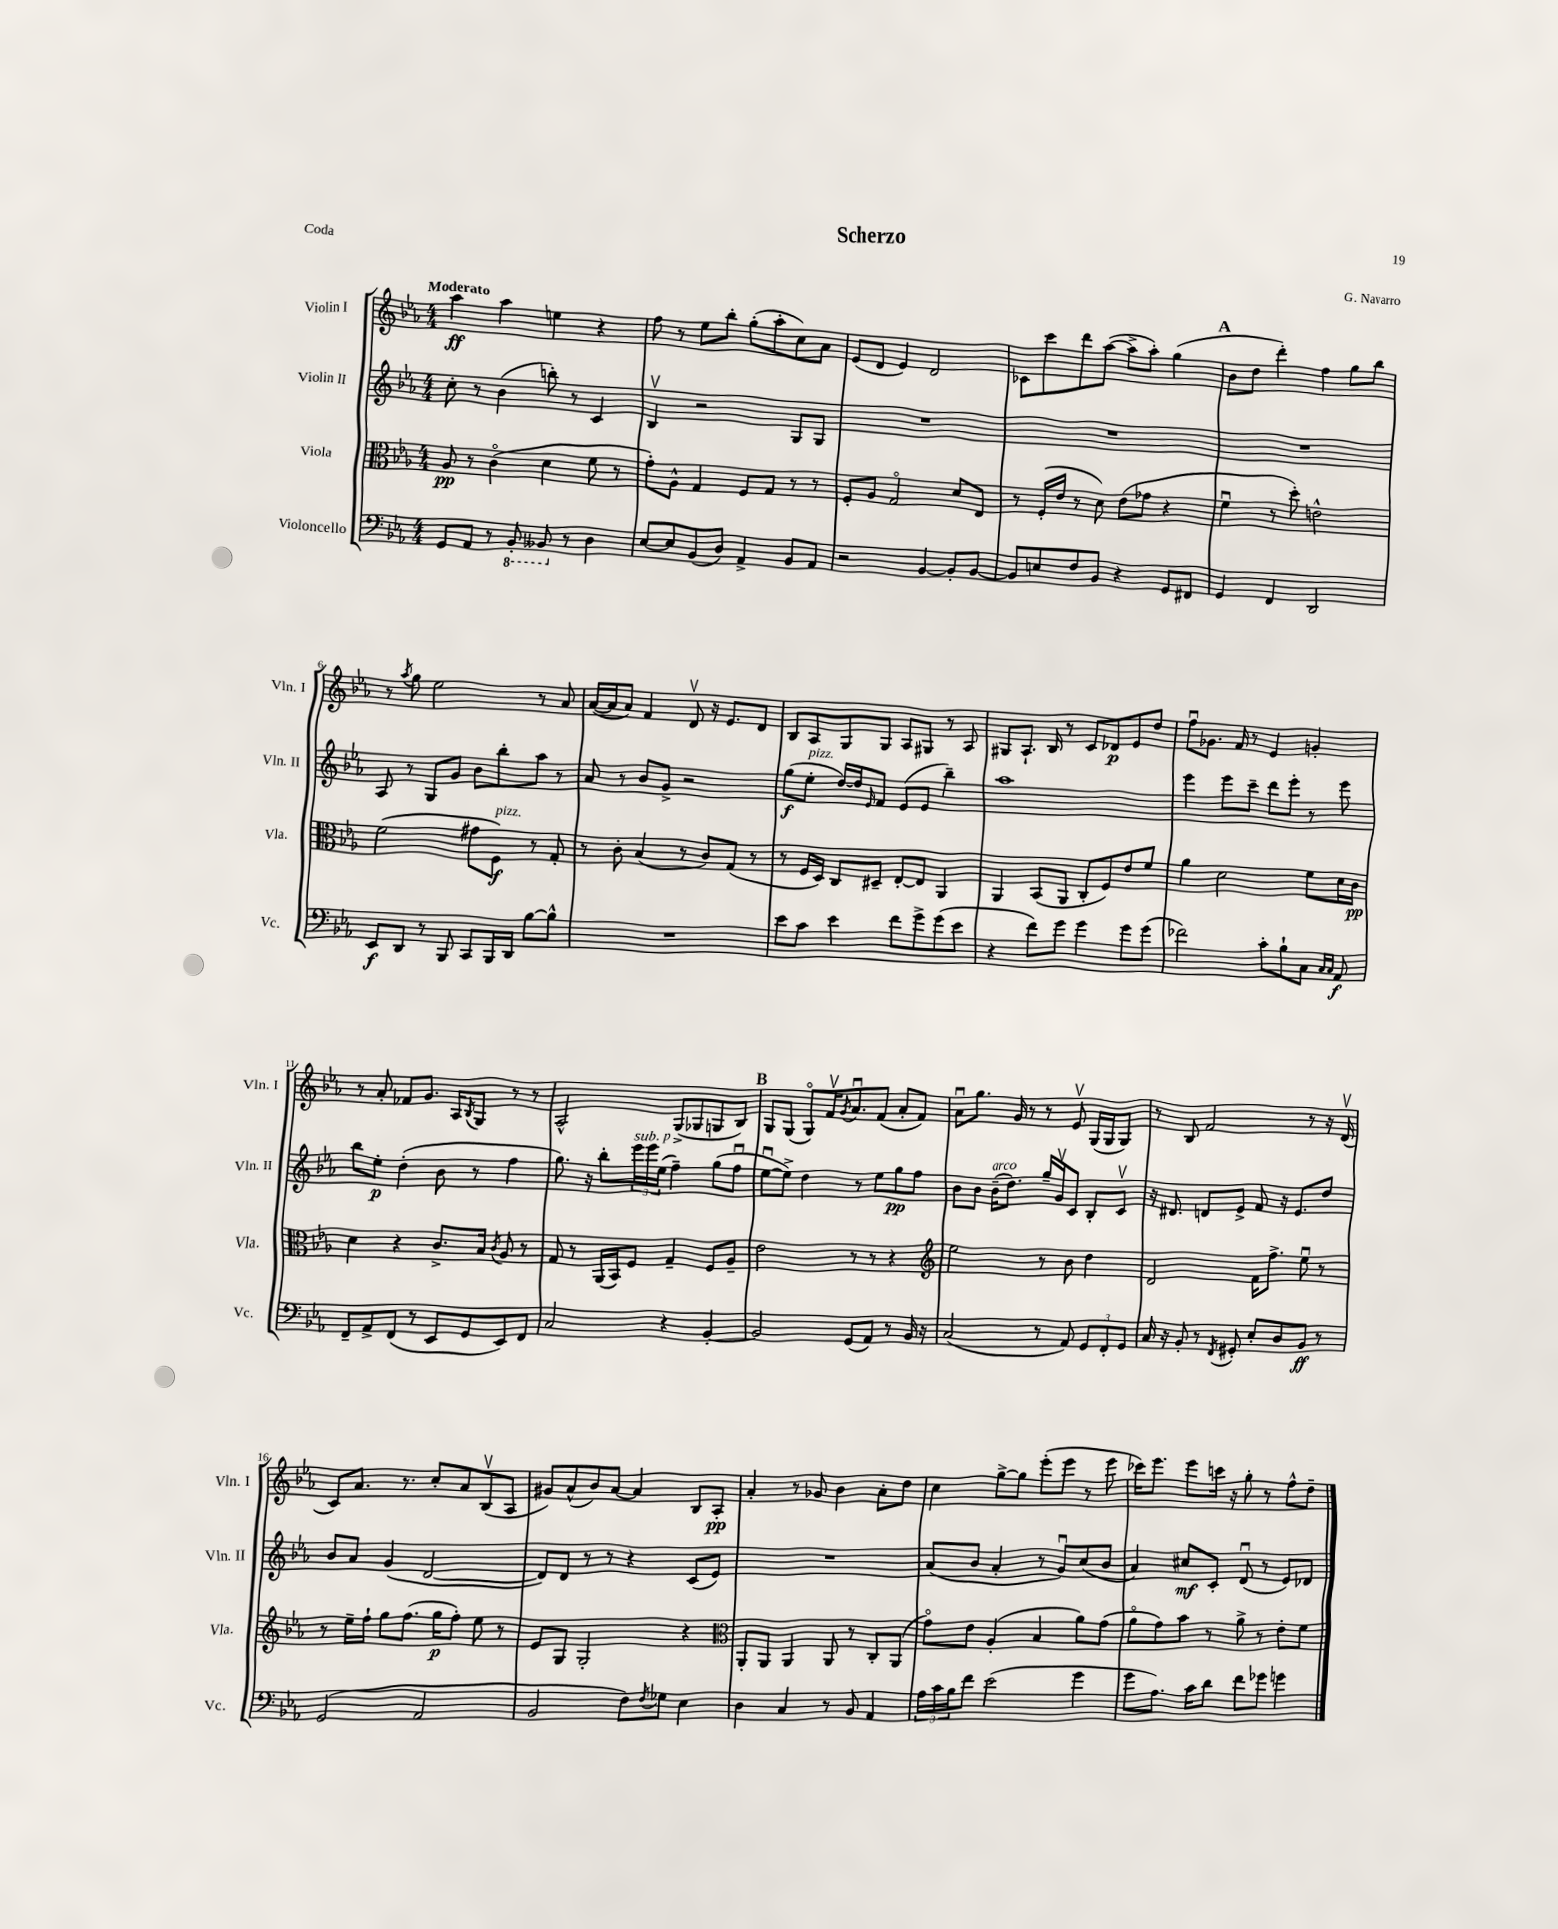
\header { title = "Scherzo" composer = "G. Navarro" piece = "Coda" }
<<
\new StaffGroup <<
\new Staff = "s0" \with { instrumentName = "Violin I" shortInstrumentName = "Vln. I" } {
    \clef treble \key ees \major \numericTimeSignature \time 4/4 \tempo "Moderato"
    aes''4\ff aes''4 e''4 r4 |
    f''8 r8 ees''8 bes''8-. g''8-.( aes''8-. c''8) aes'8 |
    ees'8( d'8 ees'4) d'2 |
    ces'8 c'''8 d'''8 aes''8~( aes''8-> aes''8-.) g''4( |
    \mark \markup { \bold "A" } bes'8 d''8 d'''4-.) f''4 g''8 bes''8 |
    r8 \acciaccatura { aes''8 } g''8 ees''2 r8 aes'8 |
    aes'16~( aes'16 aes'8) f'4 d'8\upbow r16 ees'8. d'8 |
    bes8 aes8 g8 g8 aes8 gis8 r8 aes8 |
    gis8 aes8.-! bes16 r8 c'8 des'8\p ees'8 d''8 |
    f''8\downbow ges'8. f'16 r8 ees'4 g'4-. |
    r8 aes'8-. fes'8 g'8. aes16 \acciaccatura { bes8 } g8 r8 r8 |
    aes2-^ g8->( ges8 g8 bes8) |
    \mark \markup { \bold "B" } g8 g8( g8\flageolet) f'16\upbow \acciaccatura { g'8 } aes'8.\downbow f'8( aes'8-. f'8) |
    aes'8\downbow g''8. g'16 r8 r8 ees'8\upbow g16( g16 g8) |
    r8 bes8 f'2 r8 r16 d'16\upbow( |
    c'8) aes'8. r8. c''8-. aes'8 bes8\upbow( aes8 |
    gis'8) aes'8-^( bes'8) aes'8~ aes'4 bes8 aes8-.\pp |
    aes'4-. r8 ges'8 bes'4 aes'8-. d''8 |
    c''4 g''8~-> g''8 ees'''8-.( ees'''8 r8 ees'''8 |
    ces'''16) ees'''8. ees'''8 c'''16 r16 g''8-. r8 f''8-^ d''8-- \bar "|." |
}
\new Staff = "s1" \with { instrumentName = "Violin II" shortInstrumentName = "Vln. II" } {
    \clef treble \key ees \major \numericTimeSignature \time 4/4
    c''8-. r8 bes'4( b''8-.) r8 c'4 |
    bes4\upbow r2 g8 g8 |
    R1 |
    R1 |
    \mark \markup { \bold "A" } R1 |
    aes8 r8 g8 g'8 bes'8 bes''8-. aes''8 r8 |
    aes'8 r8 bes'8 g'8-> r2 |
    g''8\f( ees''8-.^\markup { \italic "pizz." } d''16~) d''16 \grace { ees'16 } f'8 ees'8( ees'8 bes''4--) |
    aes''1 |
    ees'''4 ees'''8 c'''8-- d'''8 ees'''8-. r8 ees'''8 |
    bes''8 ees''8-.\p d''4-.( bes'8 r8 f''4 |
    g''8.) r16 bes''8-. \tuplet 3/2 { ees'''16^\markup { \italic "sub. p" } ees'''16 ees''16( } f''4--) g''8( f''8\downbow |
    \mark \markup { \bold "B" } ees''8~\downbow ees''8->) d''4 r8 ees''8 g''8\pp f''8 |
    bes'8 bes'8 bes'16--^\markup { \italic "arco" }( d''8.) g''16-- g'16\upbow c'8 bes8-. c'8\upbow |
    r16 dis'8. d'8 ees'8-> f'8 r16 ees'8. d''8 |
    bes'8 aes'8 g'4( d'2~ |
    d'8) d'8 r8 r8 r4 c'8( ees'8) |
    R1 |
    aes'8( bes'8 aes'4-. r8 g'8\downbow) c''8( bes'8 |
    aes'4) cis''8\mf c'8-. d'8\downbow( r8 ees'8) des'8 \bar "|." |
}
\new Staff = "s2" \with { instrumentName = "Viola" shortInstrumentName = "Vla." } {
    \clef alto \key ees \major \numericTimeSignature \time 4/4
    aes8\pp r8 c'4\flageolet( d'4 f'8 r8 |
    g'8-.) aes8-^ g4 f8 g8 r8 r8 |
    f8-. aes8 g2\flageolet d'8 ees8 |
    r8 f16-.( ees'16 r8 d'8) ees'8( ges'8 r4 |
    \mark \markup { \bold "A" } f'4\downbow r8 d''8-.) e'2-^ |
    f'2( gis'8 f8\f^\markup { \italic "pizz." }) r8 g8-. |
    r8 c'8-. bes4( r8 c'8) g8( r8 |
    r8 f16 d16) c8 dis8-- ees8~-. ees8 aes,4 |
    aes,4 bes,8( aes,8 c8-. f8) ees'8 f'8 |
    aes'4 d'2 f'8 d'16 c'16\pp |
    d'4 r4 c'8.-> bes16 \acciaccatura { c'8 } aes8 r8 |
    g8 r8 aes,16( bes,16) f8 g4-- f8 aes8-- |
    \mark \markup { \bold "B" } ees'2 r8 r8 r4 |
    \clef treble ees''2 r8 bes'8 d''4 |
    d'2 f'16 f''8.-> ees''8\downbow r8 |
    r8 ees''16-- f''16-! g''8 f''8.( g''16\p f''8-.) ees''8 r8 |
    ees'8 g8 g2-. r4 |
    \clef alto aes,8-. aes,8 aes,4 aes,8 r8 c8-. aes,8( |
    g'8\flageolet) ees'8 aes4-.( bes4 aes'8) g'8( |
    aes'8\flageolet g'8) bes'8 r8 aes'8-> r8 ees'8-. f'8 \bar "|." |
}
\new Staff = "s3" \with { instrumentName = "Violoncello" shortInstrumentName = "Vc." } {
    \clef bass \key ees \major \numericTimeSignature \time 4/4
    g,8 aes,8 r8 \ottava #-1 bes,,8-. beses,,8 \ottava #0 r8 d4 |
    ees8~ ees8 bes,8( d8) aes,4-> bes,8 aes,8 |
    r2 bes,4~ bes,8-. bes,8~ |
    bes,8 e8 f8 bes,8 r4 g,8 fis,8 |
    \mark \markup { \bold "A" } g,4 f,4 d,2 |
    ees,8\f d,8 r8 bes,,8 c,8 bes,,16 d,16 bes8~ bes8-^ |
    R1 |
    ees'8 c'8 ees'4 f'8 g'8-> g'8( ees'8 |
    r4 f'8) g'8 g'4 g'8 g'8( |
    fes'2) c'8-. bes8-! c8 \grace { c16 c16 } aes,8\f |
    f,8-- aes,8-> f,8( r8 ees,8 g,8 ees,8) f,8 |
    c2 r4 bes,4~-. |
    \mark \markup { \bold "B" } bes,2 g,8( aes,8) r8 bes,16 r16 |
    c2( r8 aes,8) \tuplet 3/2 { g,8 f,8-. g,8 } |
    c16 r16 bes,8-. r8 \acciaccatura { f,8 } gis,8-. ees8-. d8 bes,8\ff r8 |
    g,2( aes,2 |
    bes,2 f8) \acciaccatura { f8 } ges8 ees4 |
    d4 c4 r8 bes,8 aes,4 |
    \tuplet 3/2 { aes16 c'16 bes16 } f'8 ees'2( g'4 |
    g'8 aes8.) c'16 d'8 f'8 ges'8 g'4 \bar "|." |
}
>>
>>
